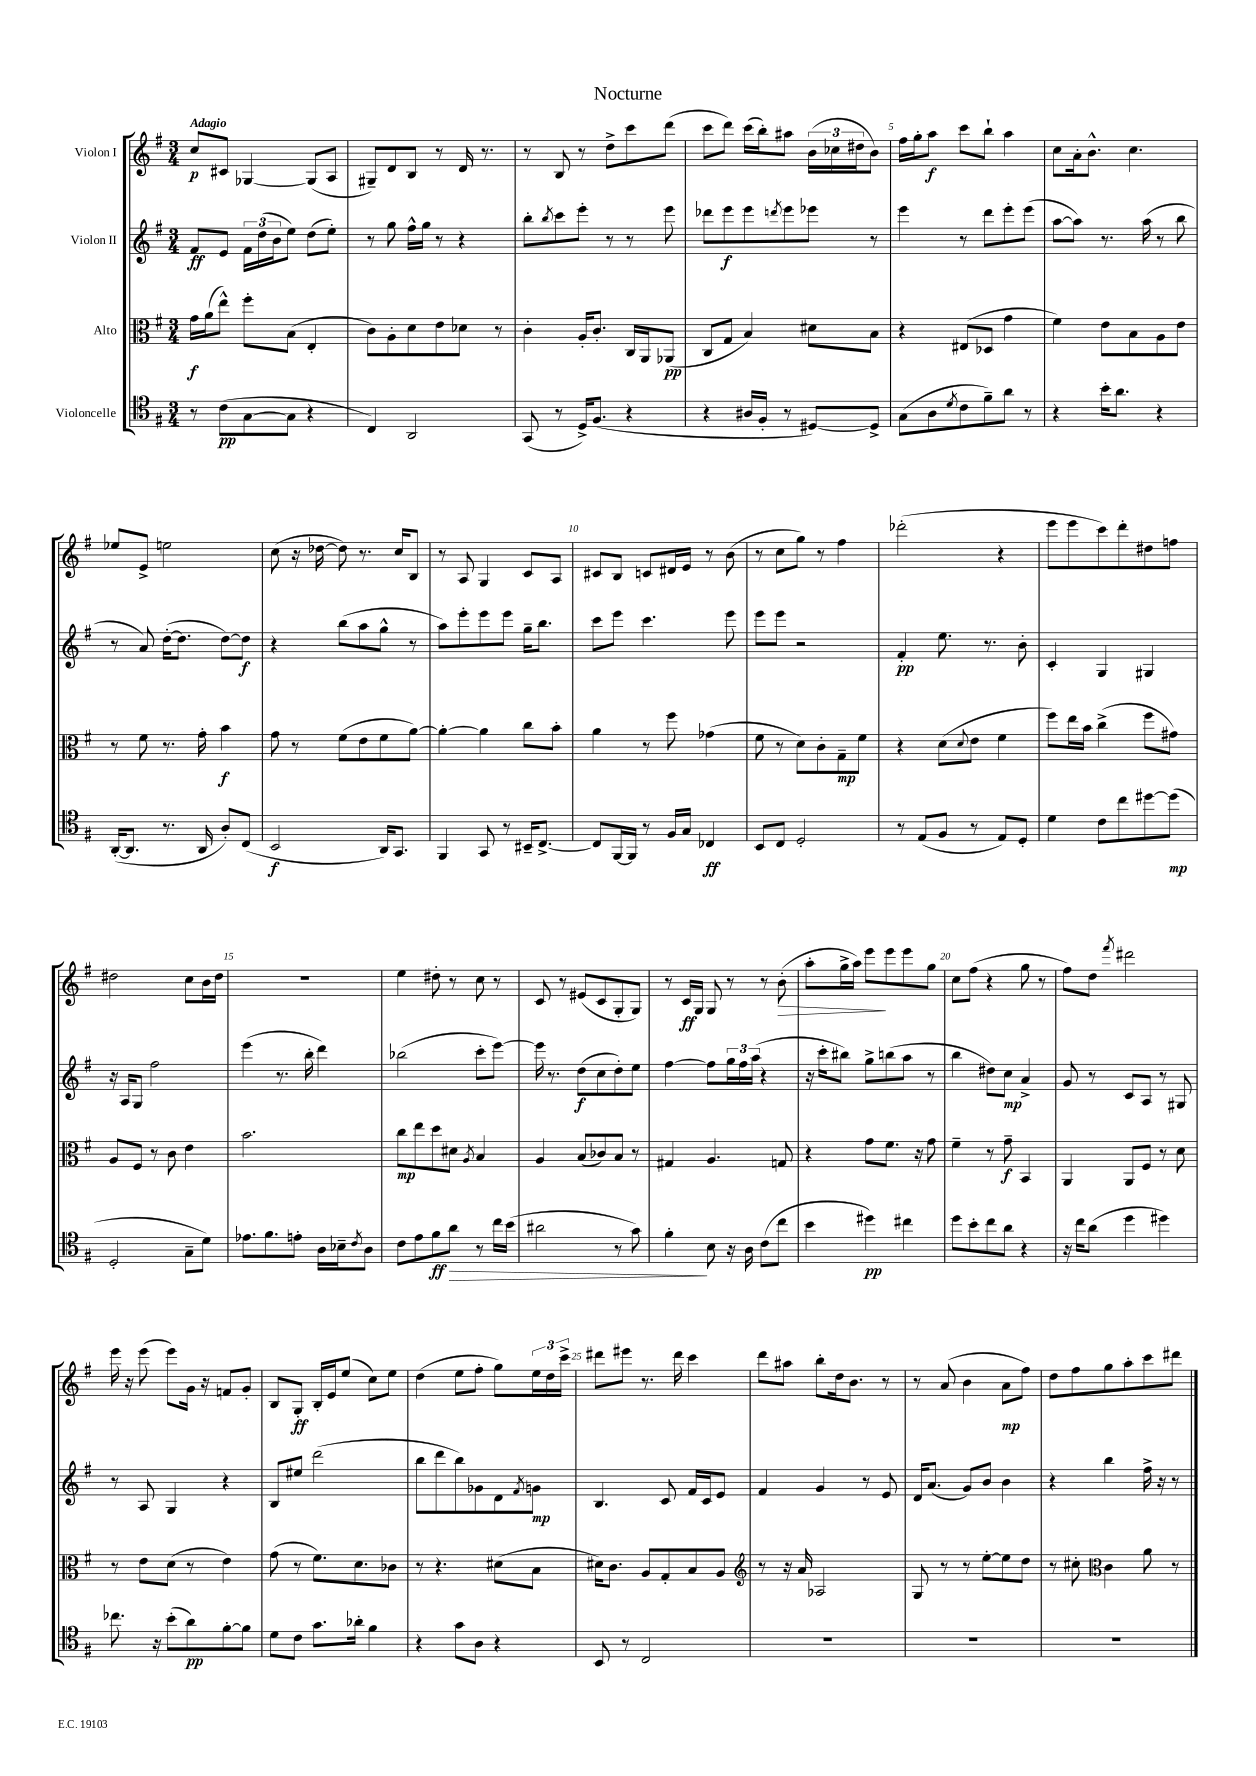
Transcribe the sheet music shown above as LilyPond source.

\header { title = "Nocturne" }
<<
\new StaffGroup <<
\new Staff = "s0" \with { instrumentName = "Violon I" } {
    \clef treble \key g \major \numericTimeSignature \time 3/4 \tempo "Adagio"
    c''8\p cis'8 ges4~ ges8( a8 |
    gis8--) d'8 b8 r8 d'16 r8. |
    r8 b8 r8 d''8-> c'''8 d'''8( |
    c'''8 d'''8) c'''16( b''16-.) ais''8 \tuplet 3/2 { b'16( ces''16 dis''16 } b'8) |
    fis''16 g''16-. a''8\f c'''8 b''8-! a''4 |
    c''8 a'16-. b'8.-^ c''4. |
    ees''8 e'8-> e''2 |
    c''8( r16 des''16~ des''8) r8. c''16 b8 |
    r8 a8 g4 c'8 a8 |
    cis'8 b8 c'8 dis'16 e'16 r8 b'8( |
    r8 c''8 g''8) r8 fis''4 |
    des'''2-.( r4 |
    e'''8 e'''8 c'''8) d'''8-. dis''8 f''8 |
    dis''2 c''8 b'16 dis''16 |
    R2. |
    e''4 dis''8-. r8 c''8 r8 |
    c'8 r8 eis'8( c'8 g8-. g8) |
    r8 c'16\ff g16 g8 r8 r8 b'8-.\>( |
    a''8-. g''16-> a''16) e'''8\! e'''8 e'''8 g''8 |
    c''8 fis''8( r4 g''8 r8 |
    fis''8) d''8 \acciaccatura { fis'''8 } dis'''2 |
    e'''16 r16 e'''8( e'''8) g'16 r16 f'8 g'8-. |
    b8 g8-.\ff b16-. e'16 e''8( c''8) e''8 |
    d''4( e''8 fis''8-. g''8) \tuplet 3/2 { e''16 d''16 c'''16-> } |
    dis'''8 eis'''8 r8. dis'''16 c'''4 |
    d'''8 ais''8 b''8-. d''16 b'8. r8 |
    r8 a'8( b'4 a'8\mp fis''8) |
    d''8 fis''8 g''8 a''8-. c'''8 dis'''8 \bar "|." |
}
\new Staff = "s1" \with { instrumentName = "Violon II" } {
    \clef treble \key g \major \numericTimeSignature \time 3/4
    fis'8\ff e'8 \tuplet 3/2 { fis'16 d''16( b'16 } e''8) d''8( e''8-.) |
    r8 g''8 fis''16-^ g''16 r8 r4 |
    b''8-. \acciaccatura { b''8 } c'''8 e'''8-. r8 r8 e'''8 |
    des'''8 e'''8\f e'''8 \acciaccatura { d'''8 } e'''8 ees'''8 r8 |
    e'''4 r8 d'''8 e'''8-. e'''8( |
    a''8~ a''8) r8. a''16( r8 b''8 |
    r8 a'8) d''16~-.( d''8. d''8~) d''8\f |
    r4 b''8( a''8 g''8-^ r8 |
    a''8) e'''8-. e'''8 e'''8 g''16-- b''8. |
    c'''8 e'''8 c'''4. e'''8 |
    e'''8 e'''8 r2 |
    fis'4-.\pp e''8. r8. b'8-. |
    c'4-. g4 gis4 |
    r16 a16 g8 fis''2 |
    e'''4( r8. b''16-. d'''4) |
    bes''2( c'''8-. e'''8~) |
    e'''16 r8. d''8\f( c''8 d''8-.) e''8 |
    fis''4~ fis''8 \tuplet 3/2 { g''16 fis''16 a''16( } r4 |
    r16 c'''16-. bis''8) g''8-> b''8( a''8 r8 |
    b''4 dis''8) c''8\mp a'4-> |
    g'8 r8 c'8 a8 r8 gis8 |
    r8 a8 g4 r4 |
    b8 eis''8 d'''2( |
    b''8 d'''8 b''8) ges'8 d'8 \acciaccatura { fis'8 } g'8\mp |
    b4. c'8 fis'16 c'16 e'8 |
    fis'4 g'4 r8 e'8 |
    d'16 a'8.( g'8) b'8 b'4 |
    r4 b''4 fis''16-> r16 r8 \bar "|." |
}
\new Staff = "s2" \with { instrumentName = "Alto" } {
    \clef alto \key g \major \numericTimeSignature \time 3/4
    g'16\f a'16( e''8-^) fis''8-. b8( e4-. |
    c'8) a8-. d'8 e'8 des'8 r8 |
    c'4-. a16-. c'8.-. c16 a,16 aes,8\pp( |
    c8 g8 b4) dis'8 b8 |
    r4 eis8( des8 g'4 |
    fis'4) e'8 b8 a8 e'8 |
    r8 fis'8 r8. g'16-. b'4\f |
    g'8 r8 fis'8( e'8 fis'8 a'8~) |
    a'4~-. a'4 c''8 b'8-. |
    a'4 r8 fis''8 ges'4( |
    fis'8 r8 d'8) c'8-. g8--\mp fis'8 |
    r4 d'8( \appoggiatura { d'8 } e'8 fis'4 |
    fis''8) e''16 b'16 c''4->( fis''8 gis'8) |
    a8 fis8 r8 c'8 e'4 |
    b'2. |
    c''8\mp e''8 d''8 dis'8 \acciaccatura { a8 } b4 |
    a4 b8( ces'8) b8 r8 |
    gis4 a4. g8 |
    r4 g'8 fis'8. r16 g'8 |
    fis'4-- r8 g'8--\f b,4 |
    a,4 a,8 fis8 r8 d'8 |
    r8 e'8 d'8( r8 e'4) |
    g'8( r8 fis'8.) d'8. ces'8 |
    r8 r4. dis'8( b8 |
    dis'16) c'8. a8 g8-. b8 a8 |
    \clef treble r8 r16 a'16 aes2 |
    g8 r8 r8 e''8~-. e''8 d''8 |
    r8 cis''8-. \clef alto c'4 a'8 r8 \bar "|." |
}
\new Staff = "s3" \with { instrumentName = "Violoncelle" } {
    \clef tenor \key g \major \numericTimeSignature \time 3/4
    r8 c'8\pp( g8~ g8 r4 |
    c4) a,2 |
    g,8( r8 d16->) fis8.( r4 |
    r4 ais16 fis16-. r8 dis8~) dis8-> |
    g8( a8 \acciaccatura { d'8 } c'8 fis'8--) a'8 r8 |
    r4 b'16-. a'8. r4 |
    a,16~-.( a,8. r8. a,16 a8-.) c8( |
    b,2\f a,16) g,8. |
    fis,4 g,8 r8 bis,16-- c8.~-> |
    c8 fis,16~ fis,16 r8 fis16 g16 ces4\ff |
    b,8 c8 d2-. |
    r8 e8( fis8 r8 e8) d8-. |
    d'4 c'8 c''8 dis''8~ dis''8\mp( |
    d2-. g8-- d'8) |
    ees'8. fis'8. e'8-. a16 bes16-- \acciaccatura { c'8 } a8 |
    c'8 e'8 fis'8\ff a'8\> r8 c''16 b'16( |
    ais'2 r8 g'8) |
    fis'4-.\! b8 r16 a16 c'8( c''8 |
    b'4 dis''4\pp) cis''4 |
    d''8 b'8-. c''8 a'8 r4 |
    r16 c''16 a'8( d''4 dis''4) |
    ces''8. r16 b'8-.( a'8\pp) fis'8~-. fis'8 |
    d'8 c'8 g'8. aes'16-. fis'4 |
    r4 g'8 a8 r4 |
    b,8 r8 c2 |
    R2. |
    R2. |
    R2. \bar "|." |
}
>>
>>
\layout { \context { \Score \override BarNumber.break-visibility = ##(#f #t #t) barNumberVisibility = #(every-nth-bar-number-visible 5) } }
